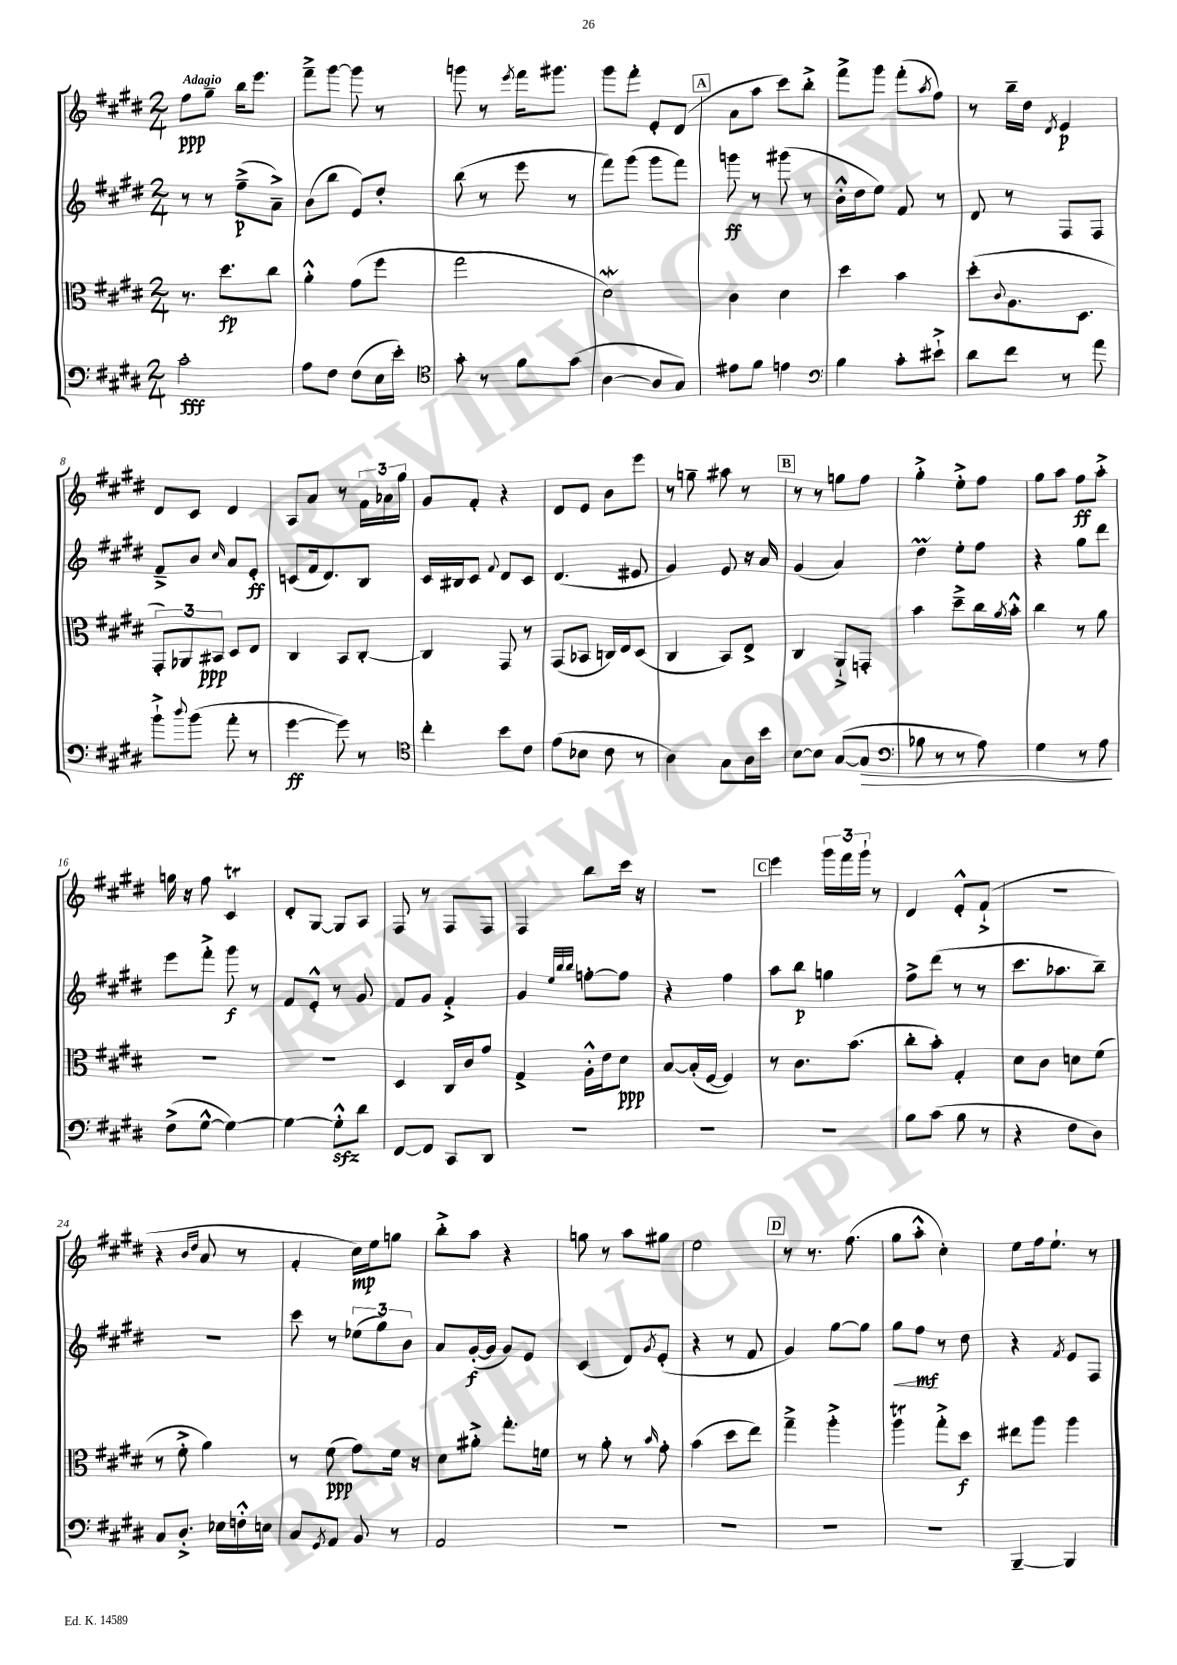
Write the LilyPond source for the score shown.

<<
\new StaffGroup <<
\new Staff = "s0" {
    \clef treble \key e \major \numericTimeSignature \time 2/4 \tempo "Adagio"
    fis''8\ppp gis''8-- b''16 e'''8. |
    fis'''8---> gis'''8~ gis'''8 r8 |
    g'''8 r8 \acciaccatura { e'''8 } fis'''16 gis'''8. |
    gis'''8 fis'''8-. e'8-. dis'8( |
    \mark \markup { \box "A" } a'8 a''8 cis'''8) b''8-.-> |
    fis'''8-> gis'''8 fis'''8-.( \acciaccatura { a''8 } fis''8) |
    r8 b''16-- dis''16 \acciaccatura { dis'8 } e'4\p |
    dis'8 cis'8 dis'4 |
    a8 a'8 r8 \tuplet 3/2 { fis'16 aes'16 gis''16 } |
    gis'8 fis'8-. r4 |
    dis'8 e'8 b'8 e'''8 |
    r8 g''8-- ais''8 r8 |
    \mark \markup { \box "B" } r8 r8 g''8 fis''8 |
    gis''4-.-> e''8-.-> fis''8 |
    gis''8 a''8 fis''8\ff a''8-.-> |
    g''16 r16 fis''8 cis'4\trill |
    dis'8-. gis8~ gis8 a8 |
    fis8 r8 fis8 fis8 |
    fis4 b''8 cis'''16 r16 |
    r2 |
    \mark \markup { \box "C" } e'''4 \tuplet 3/2 { gis'''16 fis'''16 gis'''16-! } r8 |
    dis'4 e'8-.-^ fis'8-!->( |
    R2 |
    r4 \grace { b'16 dis''16 } a'8 r8 |
    fis'4-. cis''16\mp) e''16 g''8 |
    b''8-.-> a''8 r4 |
    g''8 r8 a''8 gis''8 |
    e''2 |
    \mark \markup { \box "D" } r8 r8. fis''8.( |
    gis''8 a''8-.-^ cis''4-.) |
    e''8 fis''16 e''8.-! r8 \bar "|." |
}
\new Staff = "s1" {
    \clef treble \key e \major \numericTimeSignature \time 2/4
    r8 r8 fis''8--->\p( a'8--->) |
    b'8( b''8 e'8) dis''8-. |
    b''8( r8 e'''8 r8 |
    fis'''8) gis'''8( gis'''8 fis'''8) |
    \mark \markup { \box "A" } g'''8\ff r8 gis'''8( r8 |
    b'16-.-^ dis''16 e''8) fis'8 r8 |
    dis'8 r8 fis8 fis8 |
    fis'8---> b'8 \grace { cis''16 } a'8 e'8-.\ff |
    c'8( fis'16 dis'8.) b8 |
    cis'16 bis16 cis'8 \appoggiatura { fis'8 } dis'8 cis'8 |
    dis'4.( eis'8 |
    gis'4) e'8 r16 a'16 |
    \mark \markup { \box "B" } gis'4( a'4) |
    dis''4\prall e''8-. fis''8 |
    r4 gis''8 dis'''8 |
    e'''8 fis'''8-.-> gis'''8\f r8 |
    fis'8 e'8-.-^ r8 gis'8 |
    fis'8 gis'8 fis'4-.-> |
    gis'4 \grace { e''32 b''32 b''32 } f''8~-. f''8 |
    r4 fis''4 |
    \mark \markup { \box "C" } a''8 b''8\p g''4 |
    fis''8-> dis'''8( r8 r8 |
    cis'''8. aes''8. b''8--) |
    r2 |
    cis'''8 r8 \tuplet 3/2 { ees''8( gis''8) b'8 } |
    a'8 gis'16~-.\f( gis'16 gis'8) e'8 |
    cis'4( dis'8) \acciaccatura { gis'8 } e'8-.( |
    r4 r8 fis'8 |
    \mark \markup { \box "D" } gis'4) gis''8~ gis''8 |
    gis''8\< fis''8\mf\! r8 dis''8 |
    r4 \acciaccatura { fis'8 } e'8 fis8 \bar "|." |
}
\new Staff = "s2" {
    \clef alto \key e \major \numericTimeSignature \time 2/4
    r8. dis''8.\fp cis''8 |
    a'4-.-^ gis'8( fis''8 |
    gis''2 |
    dis'2\mordent) |
    \mark \markup { \box "A" } cis'4 dis'4 |
    dis''4 b'4 |
    dis''8-.( \appoggiatura { cis'8 } a8. dis8. |
    \tuplet 3/2 { gis,8-.) aes,8 bis,8\ppp } dis8 e8 |
    cis4 b,8 cis8~-. |
    cis4 gis,8 r8 |
    gis,8( bes,8 c16) e16 dis8( |
    cis4 b,8) e8-> |
    \mark \markup { \box "B" } cis4 a,8-!-> g,8-. |
    b'4 dis''8---> cis''16 \acciaccatura { a'8 } b'16-.-^ |
    cis''4 r8 a'8 |
    R2 |
    R2 |
    dis4 cis16 cis'16 gis'8 |
    gis4-> a16-.-^ e'16 dis'8\ppp |
    b8~ b16-.( fis16~ fis4) |
    \mark \markup { \box "C" } r8 cis'8. b'8.( |
    cis''8-. b'8-.) gis4-. |
    dis'8 cis'8 d'8 fis'8( |
    r8 fis'8-.-> a'4) |
    r8 fis'8\ppp( gis'8) fis'16 r16 |
    dis'8 ais'8-.-> gis''8.-. f'16 |
    r8 a'8-. r8 \grace { b'16 } gis'8-. |
    b'4( dis''8 e''8) |
    \mark \markup { \box "D" } gis''4---> a''4-.-> |
    a''4\trill gis''8-.-> dis''8\f |
    eis''8 a''8 a''4 \bar "|." |
}
\new Staff = "s3" {
    \clef bass \key e \major \numericTimeSignature \time 2/4
    cis'2-.\fff |
    a8 fis8 fis8( e16 e'16-.) |
    \clef tenor gis'8-. r8 fis'8 gis'8( |
    a4~ a8 gis8) |
    \mark \markup { \box "A" } eis'8 fis'8 e'4 |
    \clef bass b4 cis'8-. eis'8-!-> |
    dis'8 fis'8 r8 a'8 |
    b'8-!-> \appoggiatura { dis''8 } b'8( a'8-. r8 |
    gis'4~\ff gis'8) r8 |
    \clef tenor cis''4-. b'8 cis'8 |
    e'8( bes8 cis'8 r8 |
    a4) gis8 a16 b'16 |
    \mark \markup { \box "B" } b8~ b8 gis8~( gis8\> |
    \clef bass bes8 r8 r8 a8) |
    gis4 r8 a8\! |
    fis8->( gis8~-^ gis4~) |
    gis4~ gis8-.-^\sfz dis'8 |
    fis,8~ fis,8 cis,8 dis,8 |
    R2 |
    R2 |
    \mark \markup { \box "C" } r2 |
    b8 cis'8( b8 r8 |
    r4 fis8 dis8) |
    cis8 dis8.-.-> ees16 f16-.-^ e16 |
    cis8 \acciaccatura { gis,8 } a,8 b,8 r8 |
    a,2 |
    R2 |
    R2 |
    \mark \markup { \box "D" } R2 |
    R2 |
    b,,4~-- b,,4 \bar "|." |
}
>>
>>
